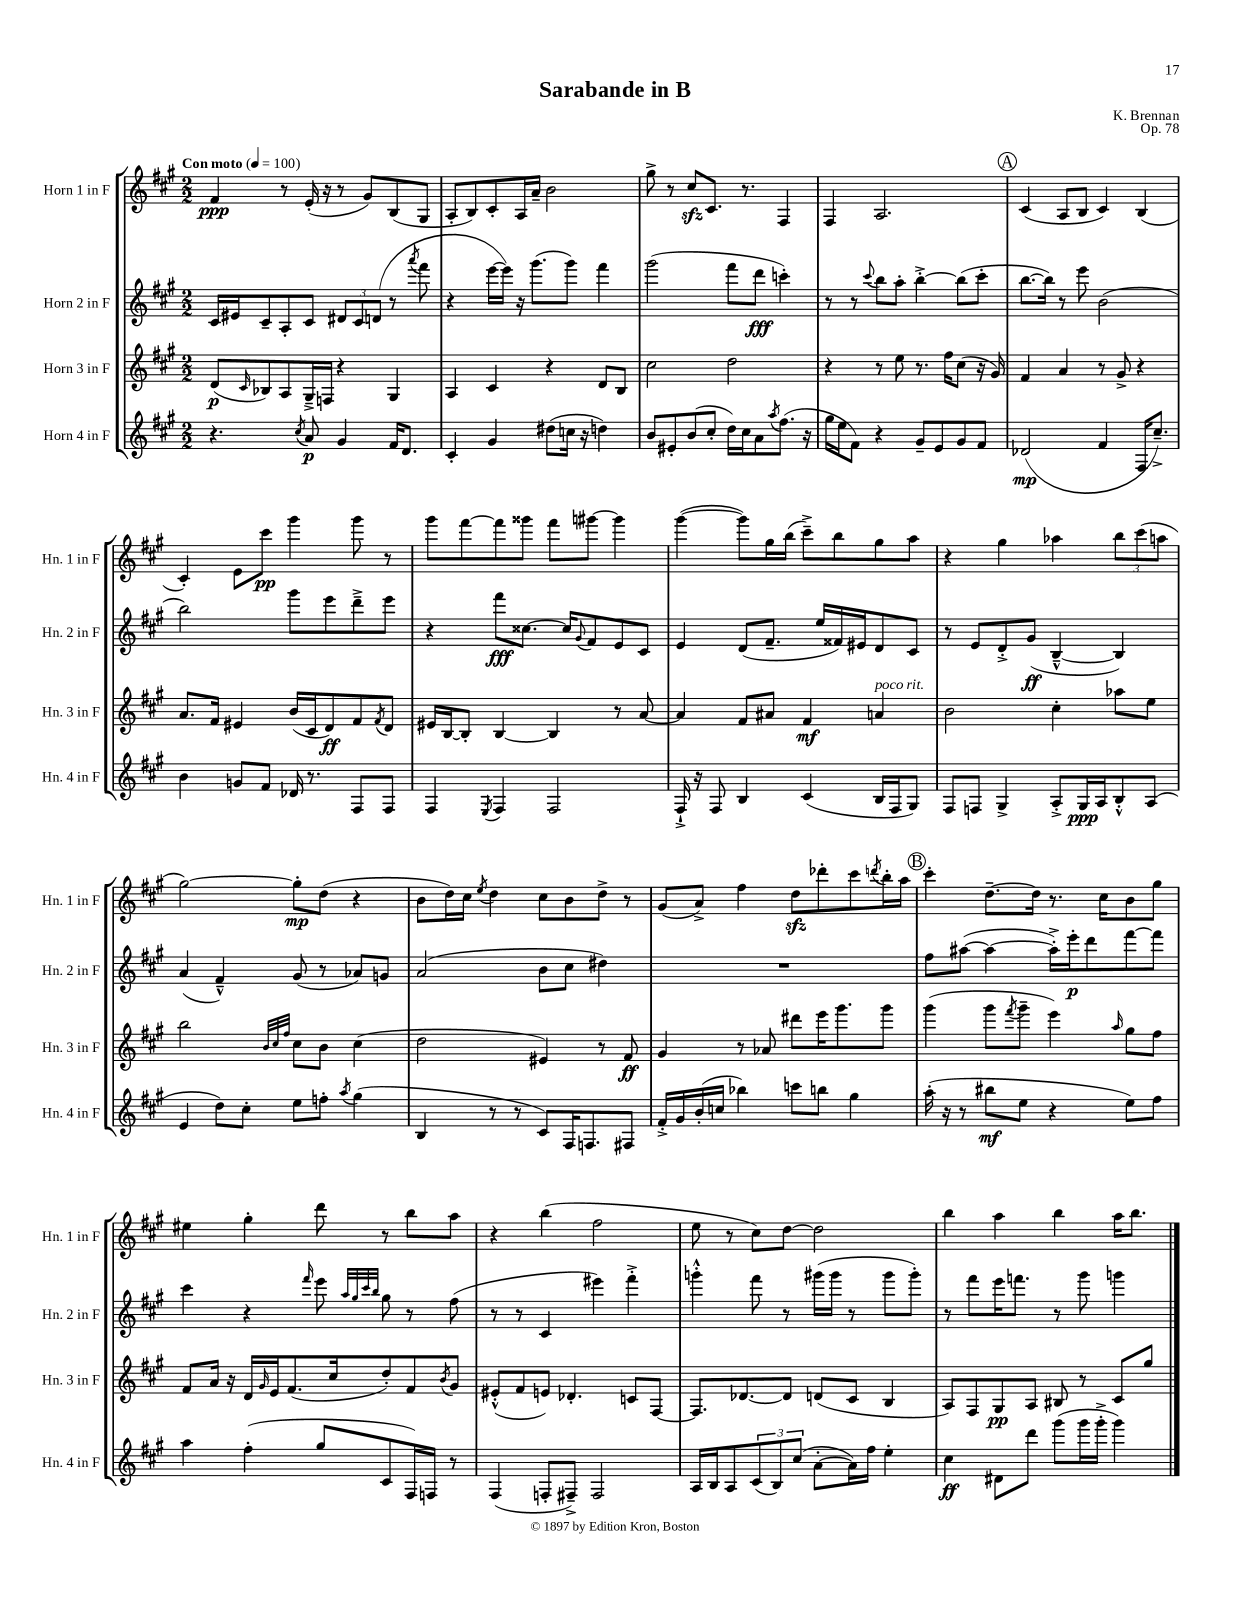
\header { title = "Sarabande in B" composer = "K. Brennan" opus = "Op. 78" }
<<
\new StaffGroup <<
\new Staff = "s0" \with { instrumentName = "Horn 1 in F" shortInstrumentName = "Hn. 1 in F" } {
    \clef treble \key a \major \numericTimeSignature \time 2/2 \tempo "Con moto" 4 = 100
    fis'4\ppp r8 e'16-.( r16 r8 gis'8) b8( gis8 |
    a8-. b8) cis'8-. a16 a'16-- b'2 |
    gis''8-> r8 cis''8\sfz cis'8. r8. fis4 |
    fis4 a2. |
    \mark \markup { \circle "A" } cis'4( a8 b8 cis'4) b4( |
    cis'4-.) e'8 cis'''8\pp gis'''4 gis'''8 r8 |
    gis'''8 fis'''8~ fis'''8 gisis'''8 fis'''8 gis'''8~ gis'''4 |
    gis'''4~( gis'''8) gis''16 b''16( cis'''8--->) b''8 gis''8 a''8 |
    r4 gis''4 aes''4 \tuplet 3/2 { b''8 cis'''8( a''8 } |
    gis''2~) gis''8-.\mp d''8( r4 |
    b'8 d''16) cis''16 \acciaccatura { e''8 } d''4 cis''8 b'8 d''8-> r8 |
    gis'8( a'8->) fis''4 d''8\sfz des'''8-. cis'''8 \acciaccatura { d'''8 } b''16-. a''16 |
    \mark \markup { \circle "B" } cis'''4-. d''8.~-- d''16 r8. cis''16 b'8 gis''8 |
    eis''4 gis''4-. d'''8 r8 b''8 a''8 |
    r4 b''4( fis''2 |
    e''8 r8 cis''8) d''8~ d''2 |
    b''4 a''4 b''4 a''16 b''8. \bar "|." |
}
\new Staff = "s1" \with { instrumentName = "Horn 2 in F" shortInstrumentName = "Hn. 2 in F" } {
    \clef treble \key a \major \numericTimeSignature \time 2/2
    cis'16 eis'16 cis'8-- a8-. cis'8 \tuplet 3/2 { dis'8 cis'8 d'8( } r8 \acciaccatura { a'''8 } fis'''8 |
    r4 e'''16~ e'''16) r16 gis'''8.( gis'''8) fis'''4 |
    gis'''2( fis'''8 d'''8\fff c'''4-.) |
    r8 r8 \appoggiatura { cis'''8 } b''8 a''8-. b''4~-.-> b''8( cis'''8-. |
    \mark \markup { \circle "A" } b''8.~ b''16) r8 e'''8 b'2( |
    b''2) gis'''8 e'''8 d'''8---> e'''8 |
    r4 fis'''8\fff cisis''8.~ cisis''16 \appoggiatura { gis'8 } fis'8 e'8 cis'8 |
    e'4 d'8( fis'8.-- e''16 fisis'16) eis'16 d'8 cis'8 |
    r8 e'8 d'8-.-> gis'8\ff( b4~---^ b4) |
    a'4( fis'4---^) gis'8( r8 aes'8) g'8 |
    a'2( b'8 cis''8 dis''4) |
    R1 |
    \mark \markup { \circle "B" } fis''8 ais''8~( ais''4~ ais''16-.->) e'''16-.\p d'''8 fis'''8~ fis'''8 |
    cis'''4 r4 \grace { fis'''16 } e'''8 \grace { a''32 gis''32 cis'''32 b''32 } gis''8 r8 fis''8( |
    r8 r8 cis'4 eis'''4) fis'''4-.-> |
    g'''4-.-^ fis'''8 r8 gis'''16( gis'''16 r8 gis'''8 gis'''8-.) |
    r8 fis'''8 e'''16 f'''8. r8 gis'''8 g'''4 \bar "|." |
}
\new Staff = "s2" \with { instrumentName = "Horn 3 in F" shortInstrumentName = "Hn. 3 in F" } {
    \clef treble \key a \major \numericTimeSignature \time 2/2
    d'8\p( \grace { cis'16 } bes8) a8 gis16---> f16 r4 gis4 |
    a4 cis'4 r4 d'8 b8 |
    cis''2 d''2 |
    r4 r8 e''8 r8. fis''16 cis''8( r16 gis'16) |
    \mark \markup { \circle "A" } fis'4 a'4 r8 gis'8-> r4 |
    a'8. fis'16 eis'4 b'16( cis'16 d'8\ff) fis'8 \acciaccatura { fis'8 } d'8 |
    eis'16 b16~ b8-. b4~ b4 r8 a'8~ |
    a'4 fis'8 ais'8 fis'4\mf a'4^\markup { \italic "poco rit." } |
    b'2 cis''4-. aes''8 e''8 |
    b''2 \grace { b'32 cis''32 fis''32 } cis''8 b'8 cis''4( |
    d''2 eis'4) r8 fis'8\ff |
    gis'4 r8 aes'8 dis'''8 e'''16 gis'''8. gis'''8 |
    \mark \markup { \circle "B" } gis'''4( gis'''8 \acciaccatura { fis'''8 } gis'''8-- e'''4) \grace { a''16 } gis''8 fis''8 |
    fis'8 a'16 r16 d'16 \grace { gis'16 } e'16 fis'8.( cis''16 d''8-.) fis'8 \acciaccatura { b'8 } gis'8 |
    eis'8-.-^( fis'8 e'8) des'4.-. c'8 fis8~ |
    fis8. des'8.~ des'8 d'8( cis'8 b4 |
    a8) fis8 gis8\pp a8 bis8 r8 cis'8 gis''8 \bar "|." |
}
\new Staff = "s3" \with { instrumentName = "Horn 4 in F" shortInstrumentName = "Hn. 4 in F" } {
    \clef treble \key a \major \numericTimeSignature \time 2/2
    r4. \acciaccatura { cis''8 } a'8\p gis'4 fis'16 d'8. |
    cis'4-. gis'4 dis''8( c''16 r16 d''4) |
    b'8 eis'8-. b'8( cis''8-. d''16) cis''16 a'8 \acciaccatura { a''8 } fis''8.( r16 |
    gis''16 e''16 fis'8) r4 gis'8-- e'8 gis'8 fis'8 |
    \mark \markup { \circle "A" } des'2\mp( fis'4 fis16 cis''8.--->) |
    b'4 g'8 fis'8 des'16 r8. fis8 fis8 |
    fis4 \acciaccatura { e8 } fis4 fis2 |
    fis16-!-> r16 fis8 b4 cis'4( b16 fis16 gis8) |
    fis8 f8 gis4-> a8-.-> gis16\ppp a16 b8-.-^ a8( |
    e'4 d''8) cis''8-. e''8 f''8-. \acciaccatura { a''8 } gis''4( |
    b4 r8 r8 cis'8) fis16 f8. fis8 |
    fis'16-.-> gis'16 b'16-.( c''16 bes''4) c'''8 b''8 gis''4 |
    \mark \markup { \circle "B" } a''16-.( r16 r8 bis''8\mf e''8 r4 e''8) fis''8 |
    a''4 fis''4-.( gis''8 cis'8 fis16) f16 r8 |
    fis4( f8-. fis8--->) fis2 |
    a16 b16 a8 \tuplet 3/2 { cis'8( b8) cis''8( } a'8~-. a'16) fis''16 e''4-. |
    cis''4\ff dis'8 d'''8 gis'''8( gis'''16 gis'''16-.-> gis'''4) \bar "|." |
}
>>
>>
\layout { \context { \Score \remove "Bar_number_engraver" } }
